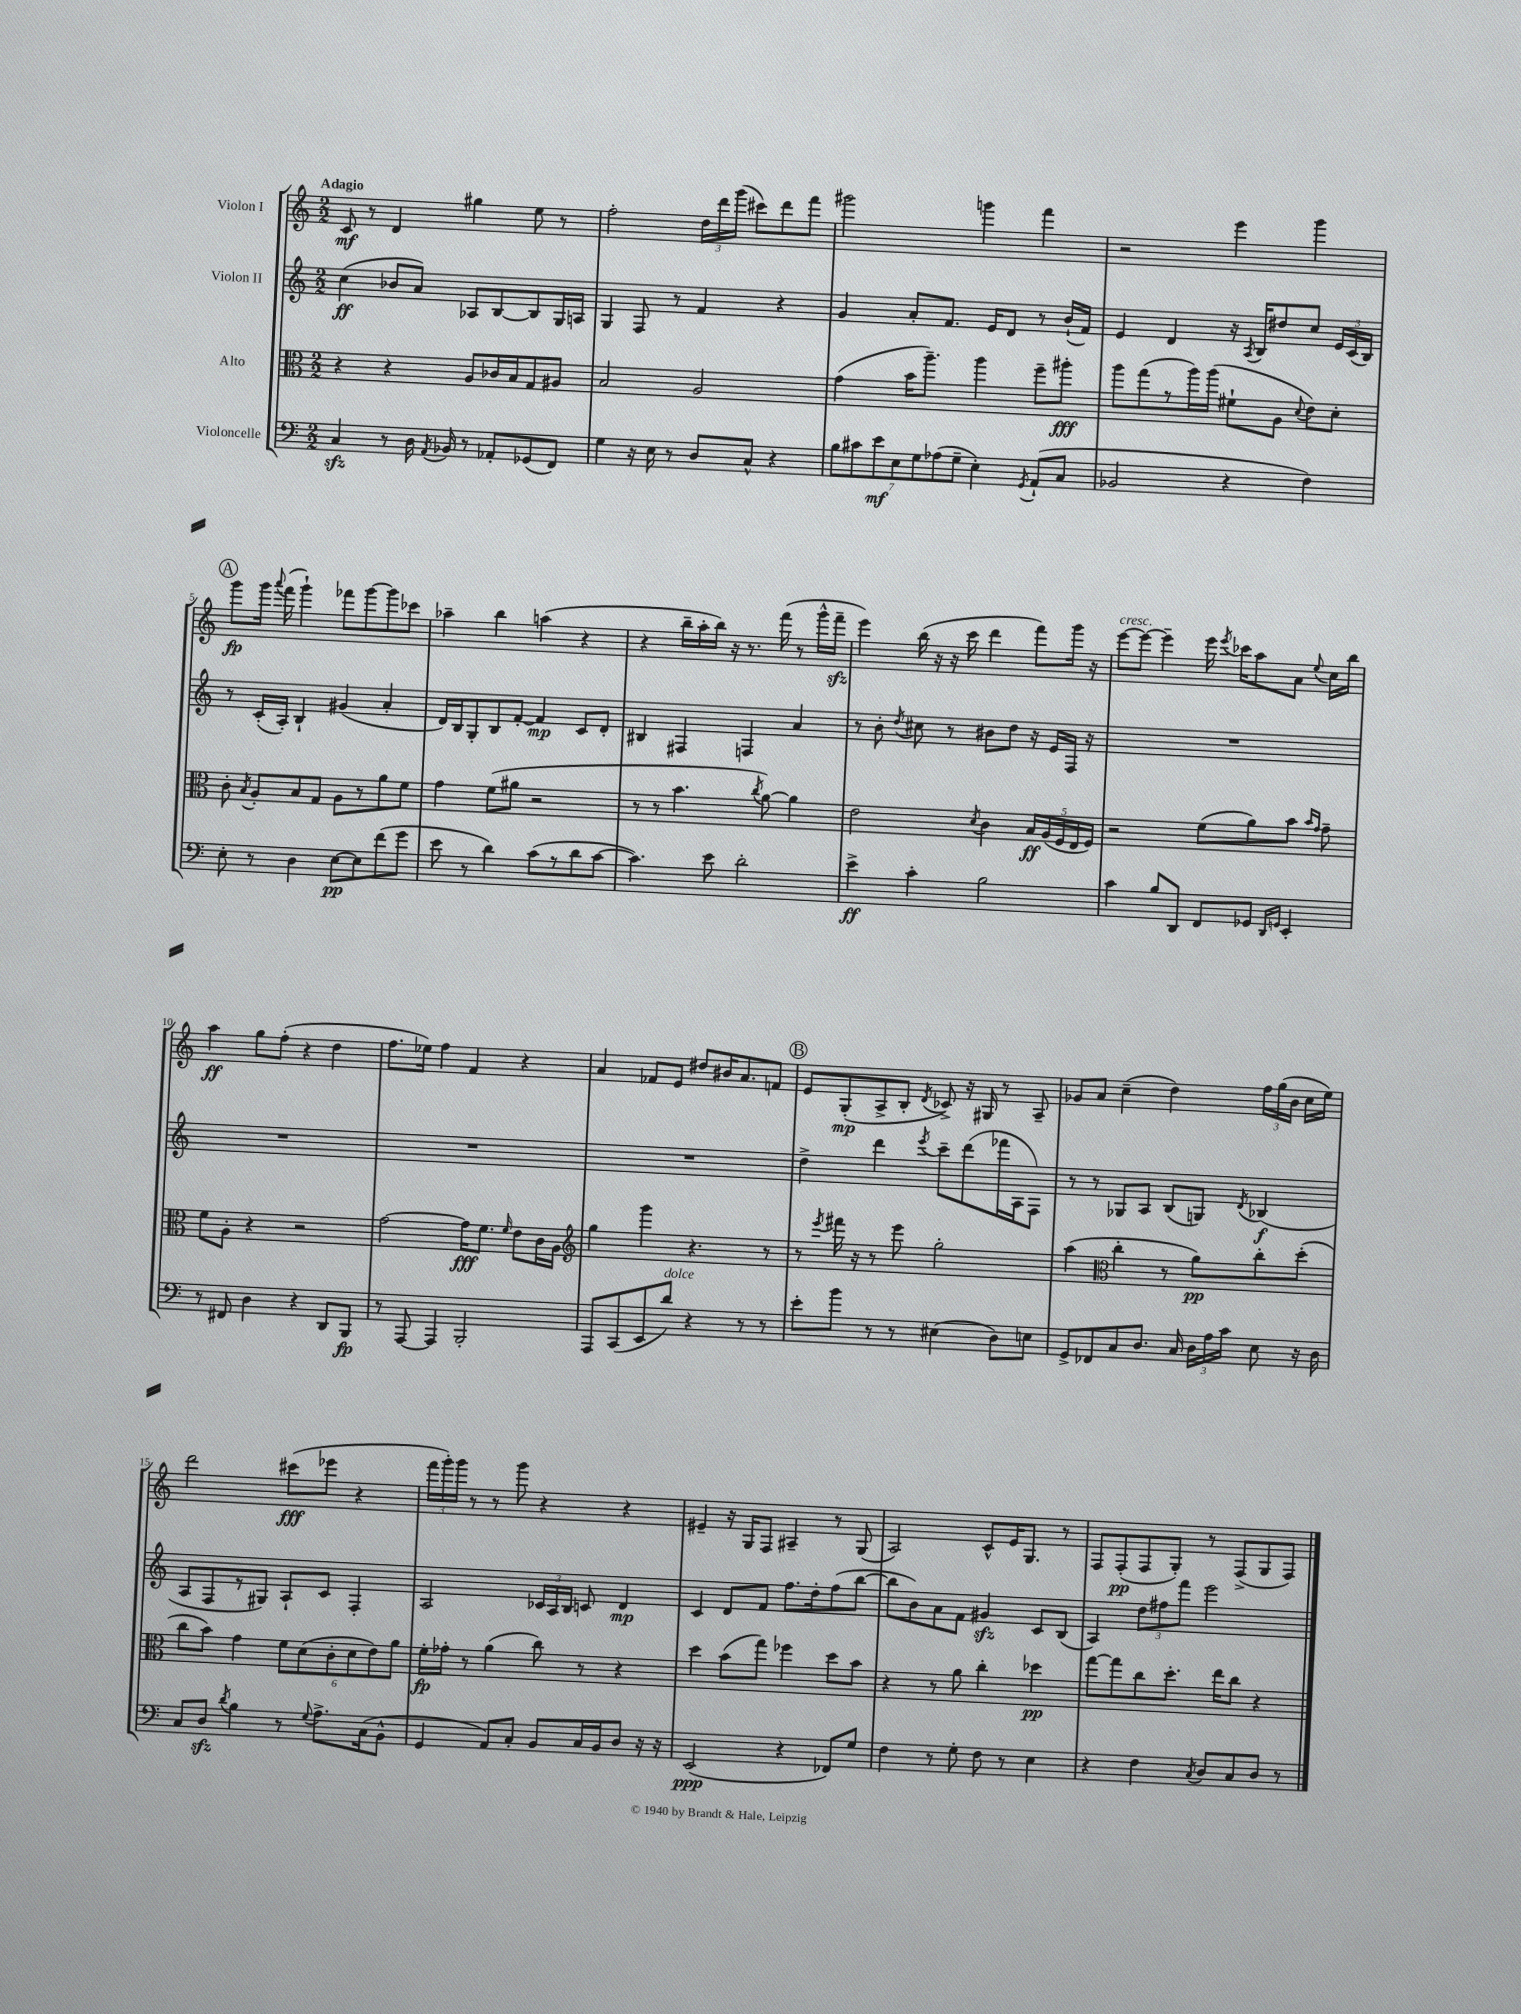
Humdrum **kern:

**kern	**kern	**kern	**kern
*staff4	*staff3	*staff2	*staff1
*clefF4	*clefC3	*clefG2	*clefG2
*k[]	*k[]	*k[]	*k[]
*M2/2	*M2/2	*M2/2	*M2/2
4C/	4r	(4cc\	8c/
.	.	.	8r
8r	4r	8b-/L	4d/
16D\	.	8a/J)	.
8qAA/	.	.	.
16BB-/	.	.	.
8r	8A/L	8A-/L	4gg#\
8AA-'/L	16c-/L	[8B/	.
.	16B/J	.	.
(8GG-/	8G/	8B/]	8ee\
8FF/J)	8A#/J	16G/L	8r
.	.	16A/JJ	.
=	=	=	=
4G\	2B/	4G/	2ff'\
16r	.	8F/	.
16E\	.	.	.
8r	.	8r	.
8D/L	2A/	4f/	24dd\LL
.	.	.	24ddd\
.	.	.	(24ggg\JJ
8C^^/J	.	.	8ccc#\L)
4r	.	4r	8ddd\
.	.	.	8fff\J
=	=	=	=
14B\L	(4g\	4g/	2ggg#\
14c#\	.	.	.
14e\	.	.	.
14E\	.	.	.
.	16b\LK	8a'/L	.
14G\	.	.	.
.	8.aa~\J)	.	.
(14A-\	.	.	.
.	.	8.f/J	.
14G~\J	.	.	.
4E'\)	4aa\	.	4ggg\
.	.	16e/LK	.
.	.	8d/J	.
8qGG/	.	.	.
(8AA`/L	8ff~\L	8r	4fff\
8C/J	8aa#'\J	(16b`/LL	.
.	.	16f/JJ)	.
=	=	=	=
2BB-/	8aa\L	4e/	2r
.	(8gg\	.	.
.	8r	4d/	.
.	16aa\L)	.	.
.	(16aa\JJ	.	.
4r	8f#`\L	16r	4eee\
.	.	8qA/	.
.	.	16B/LK	.
.	8A\J	8dd#/	.
.	8qqd/	.	.
4F\)	8e\L)	8cc/J	4ggg\
.	8d'\J	24e/LL	.
.	.	(24c/	.
.	.	24B/JJ)	.
=	=	=	=
8E'\	8c'\	8r	8ggg\L
.	8qB/	.	.
8r	8A'/L	(16c'/LL	16ggg\Jk
.	.	.	8qqaaa/
.	.	16A'/JJ)	(16fff\
4D\	8B/	4B`/	4ggg`\)
.	8G/J	.	.
[8E\L	8A\L	(4g#/	8fff-\L
8E\]	8r	.	[8ggg\
(8f\	8a\	4a'/	8ggg\]
8g\J	8f\J	.	8ccc-\J
=	=	=	=
8e\	4g\	16d/LL)	4aa-~\
.	.	16B/J	.
8r	.	8G'/	.
4d\)	(8f\L	8B/	4bb\
.	8a#\J	[8f'/J	.
(8c\L	2r	4f/]	(4aa\
8r	.	.	.
8d\	.	8c/L	4r
[8c\J	.	8d'/J	.
=	=	=	=
4.c\])	8r	4B#/	4r
.	8r	.	.
.	4.b\	4F#/	16bb~\LL
.	.	.	16aa'\
8e\	.	.	16bb\JJ)
.	.	.	16r
2d'\	.	4F/	8.r
.	8qcc/	.	.
.	[8a\)	.	.
.	.	.	(16fff\
.	4a\]	4a/	8r
.	.	.	16ggg^^\LL
.	.	.	16fff~\JJ
=	=	=	=
4e^\	2e\	8r	4eee\)
.	.	8b'\	.
.	.	8qdd/	.
4c'\	.	8cc#\	(16bb\
.	.	.	16r
.	.	8r	16r
.	.	.	16ccc\
.	8qd/	.	.
2B\	4c\	8b#\L	4ddd\
.	.	8dd\J	.
.	20B/LL	16r	8fff\L)
.	(20A/	.	.
.	.	16e/LL	.
.	20F/	.	.
.	.	16F/JJ	16ggg\Jk
.	20E/	.	.
.	.	16r	16r
.	20F/JJ)	.	.
=	=	=	=
4c\	2r	1r	[8eee\L
.	.	.	8eee\_J
8B/L	.	.	4eee~\]
8DD/J	.	.	.
8FF/L	(8f\L	.	16eee\
.	.	.	8qeee/
.	.	.	16ccc-\LK
8GG-/J	8a\)	.	8aa\
16qqDD/LL	.	.	.
16qqGG/JJ	.	.	.
4EE'/	8b\J	.	8a\J
.	16qqb/LL	.	.
.	16qqg/JJ	.	8qqee/
.	8g~\	.	16cc\LL
.	.	.	16bb\JJ
=	=	=	=
8r	8f\L	1r	4aa\
8FF#/	8A'\J	.	.
4D\	4r	.	8gg\L
.	.	.	(8ff'\J
4r	2r	.	4r
8DD/L	.	.	4dd\
8BBB/J	.	.	.
=	=	=	=
8r	[2g\	1r	8.ff\L
[8AAA/	.	.	.
.	.	.	16ee-\Jk)
4AAA/]	.	.	4ff\
2BBB'/	16g\]LK	.	4f/
.	8.f\J	.	.
.	16qqf/	.	.
.	8e\L	.	4r
.	16c\L	.	.
.	16A\JJ	.	.
=	=	=	=
*	*clefG2	*	*
8AAA/L	4gg\	1r	4a/
(8CC/	.	.	.
8EE/	4ggg\	.	8f-/L
8d/J)	.	.	8e/J
4r	4.r	.	8dd#/L
.	.	.	16b#/K
.	.	.	8.a/
8r	.	.	.
8r	8r	.	8f/J
=	=	=	=
8e'\L	8r	4dd^\	8e/L
.	8qeee/	.	.
8b\J	16fff#\	.	(8G'/
.	16r	.	.
8r	8r	4ddd\	8A^/
8r	8eee\	.	8B'/J
.	.	8qeee/	8qd/
(4E#\	2gg'\	8ccc~\L	8c-^/)
.	.	(8ddd\	16r
.	.	.	16G#/
8D\L)	.	16fff-\L	8r
.	.	16A\J	.
8E\J	.	8F\J)	8A~/
=	=	=	=
8GG^/L	(4aa\	8r	8g-/L
8FF-/	.	8r	8a/J
*	*clefC3	*	*
8C/	4cc'\	8G-/L	(4cc~\
8.D/J	.	8A/J	.
.	8r	(8B/L	4dd\)
16C/	.	.	.
24D\LL	8a\L)	8G/J)	.
24A\	.	.	.
24c\JJ	.	.	.
.	.	8qd/	.
8E\	8cc'\	(4B-/	24ff\LL
.	.	.	(24gg\
.	.	.	24b\JJ
16r	(8dd'\J	.	16cc\LL
16D\	.	.	16ee\JJ)
=	=	=	=
8C/L	8cc\L	8A/L	2ddd\
8D/J	8b\J)	8F/	.
8qd/	.	.	.
4B\	4g\	8r	.
.	.	8G#/J)	.
8r	12f\L	8A`/L	(8ccc#\L
.	(12d\	.	.
8qqG/	.	.	.
8.A^\L	.	8c/J	8eee-\J
.	12c'\	.	.
.	12d\	4F'/	4r
(16C\k	.	.	.
.	12e\)	.	.
8BB^^\J	.	.	.
.	12a\J	.	.
=	=	=	=
4GG/	16f'\LL	2A/	24fff\LL
.	.	.	24ggg'\)
.	16g-'\JJ	.	.
.	.	.	24ggg\JJ
.	8r	.	8r
8AA/L)	(4a\	.	8r
8C'/J	.	.	8ggg\
8BB/L	8cc\)	24c-/LL	4r
.	.	24A/	.
.	.	24B/JJ	.
16C/L	8r	8c/	.
16BB/J	.	.	.
8D/J	4r	4d/	4r
16r	.	.	.
16r	.	.	.
=	=	=	=
(2EE/	4dd\	4c/	4e#~/
.	(8b\L	8d/L	16r
.	.	.	16G/LK
.	8gg\J)	8f/J	8F/J
4r	4ff-\	8.ff\L	4A#~/
.	.	16dd'\k	.
8FF-/L)	8dd\L	(8ff\	8r
8G/J	8b\J	[8bb\J	(8G/
=	=	=	=
4F\	4r	8bb\]L	2A/)
.	.	8b\)	.
8r	8r	8a\	.
8G'\	8a\	8f\J	.
8F\	4cc'\	4g#/	8c^^/L
8r	.	.	16e/K
.	.	.	8.G/J
4E\	4dd-\	8c/L	.
.	.	(8B/J	8r
=	=	=	=
4r	[8gg\L	4A/)	8F/L
.	8gg\]	.	(8F'/
4F\	8cc\	12dd\L	8F/
.	.	12ff#\	.
.	8.dd'\J	.	8G'/J)
.	.	12fff\J	.
8qC/	.	.	.
8D/L	.	2eee\	8r
.	16ee\LK	.	.
8C/	8cc\J	.	(8F^/L
8D/J	4r	.	8G/
8r	.	.	8F/J)
==	==	==	==
*-	*-	*-	*-
